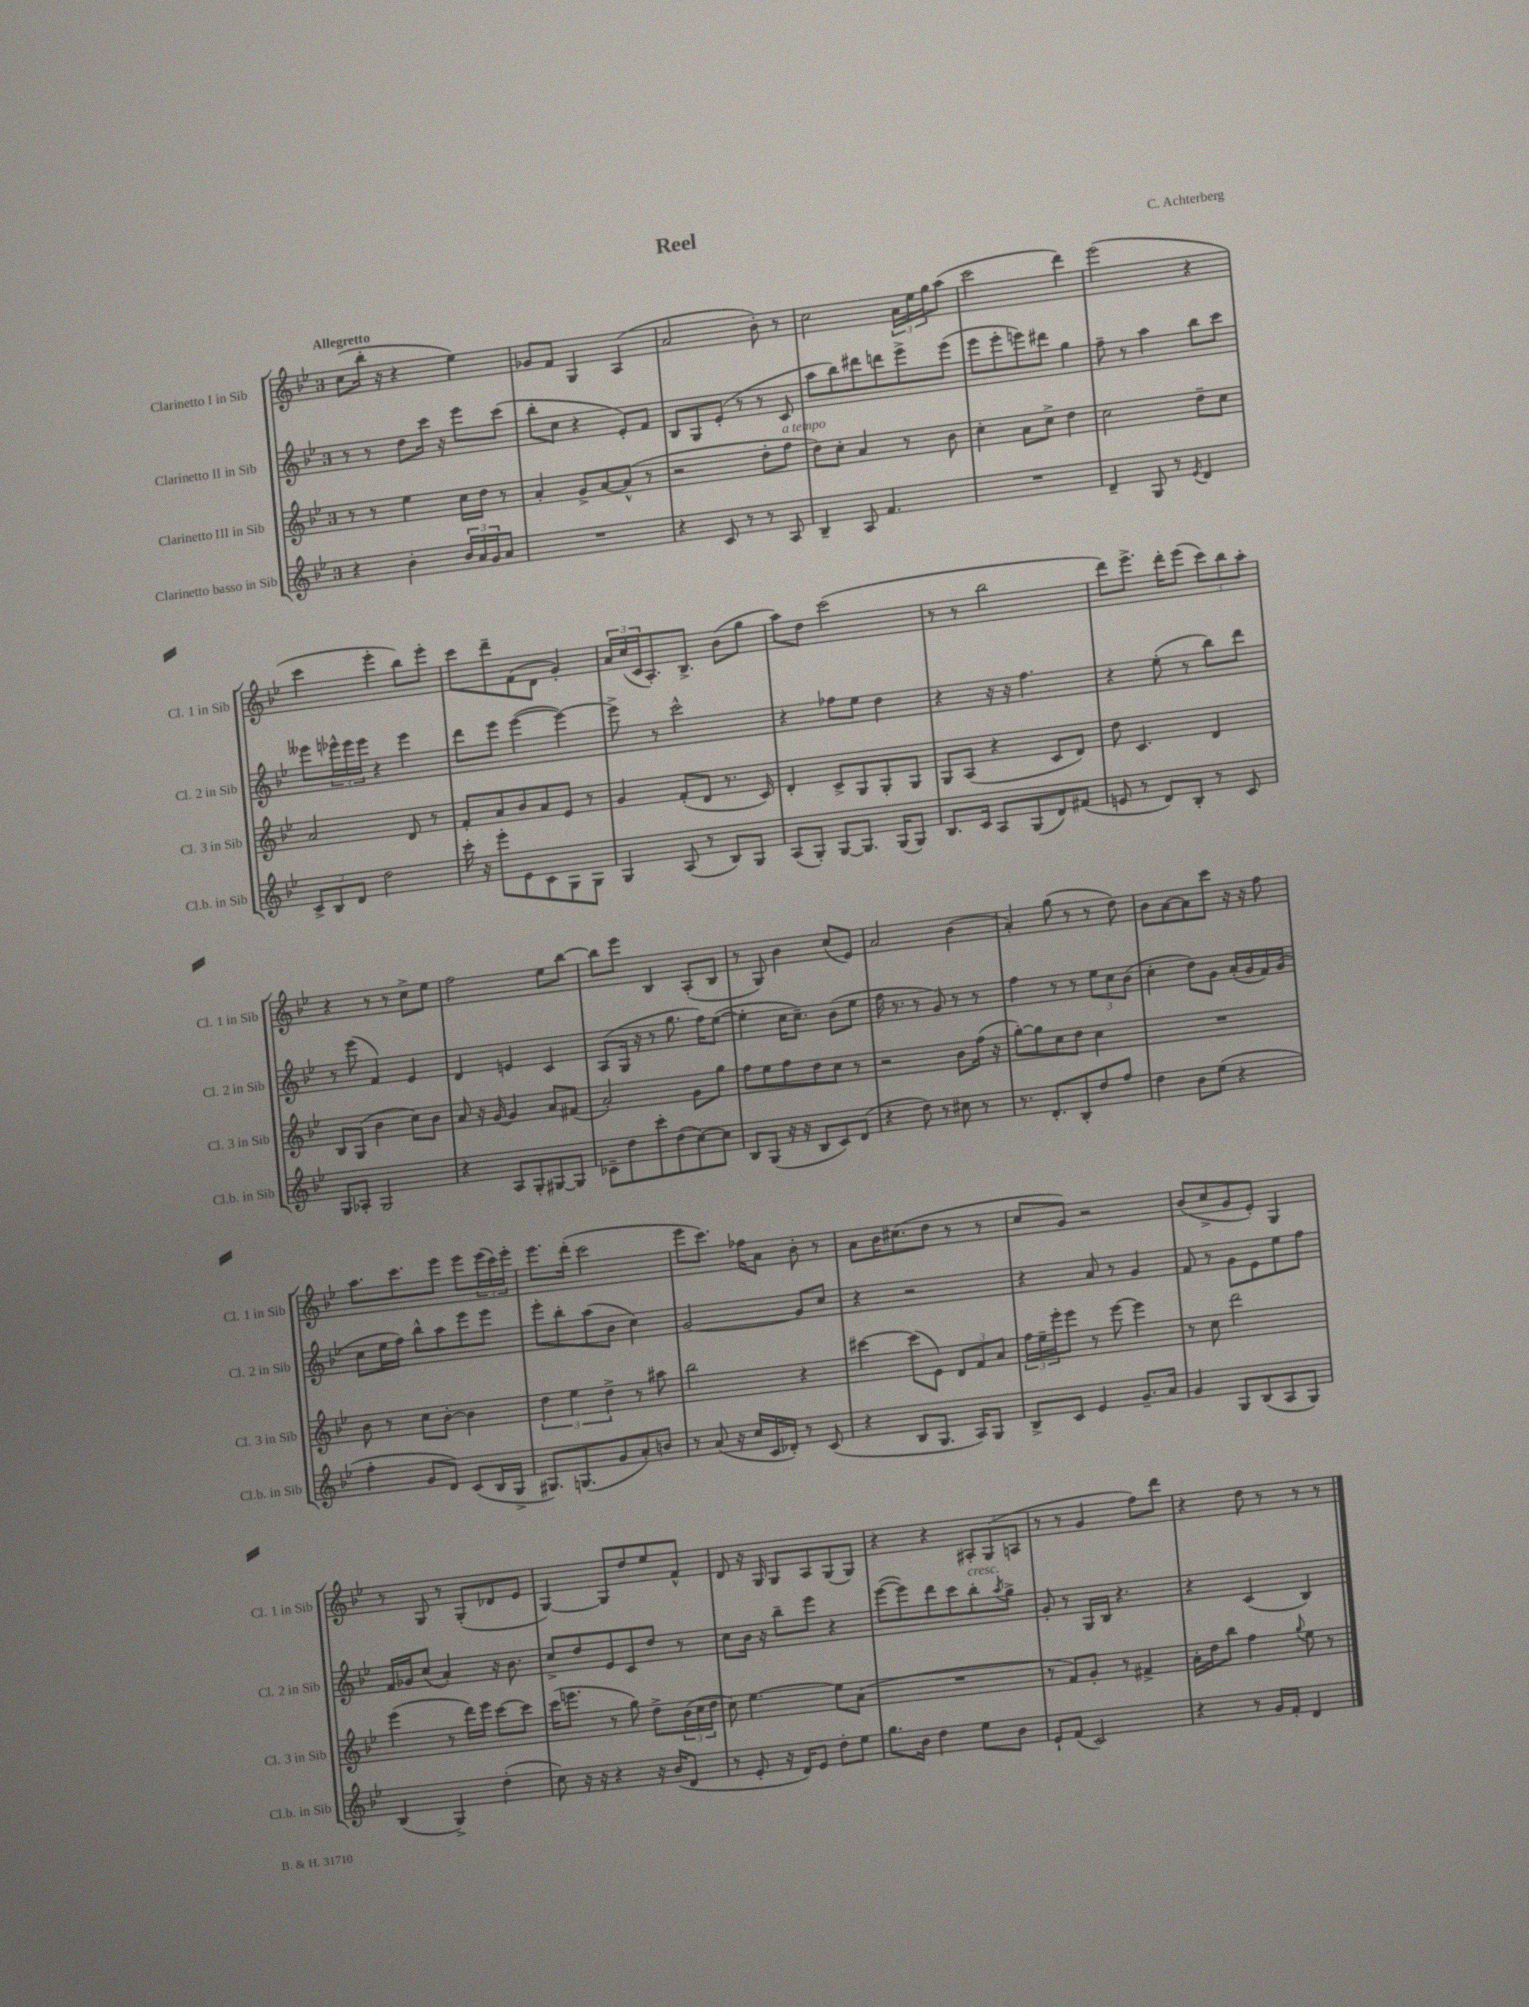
\header { title = "Reel" composer = "C. Achterberg" }
<<
\new StaffGroup <<
\new Staff = "s0" \with { instrumentName = "Clarinetto I in Sib" shortInstrumentName = "Cl. 1 in Sib" } {
    \clef treble \key bes \major \once \override Staff.TimeSignature.style = #'single-digit \time 3/4 \tempo "Allegretto"
    c''8( bes''16-. r16 r4 ees''4) |
    ges'8 f'8 g4 a4( |
    a'2 bes'8-.) r8 |
    c''2 \tuplet 3/2 { a'16 ees''16 g''16 } a''8( |
    c'''2 d'''4) |
    ees'''2( r4 |
    c'''4 ees'''4-. bes''8) ees'''8-. |
    c'''8 d'''8-- f'8( d'8 g'4-.) |
    \tuplet 3/2 { a'16 c''16( c'16 } a8.-.) bes8.-> bes'8( g''8 |
    a''8) d''8 c'''2( |
    r8 r8 bes''2 |
    d'''8) ees'''8.-> d'''16-. ees'''8( \tuplet 3/2 { c'''8) bes''8 a''8-. } |
    r4 r8 r8 c''8-> ees''8 |
    f''2 ees''8 bes''8~ |
    bes''8 ees'''8 bes4 a8-.( bes8 |
    r8 g8) bes'4 c''8( ees'8) |
    a'2 bes'4( |
    a'4-.) g''8( r8 r8 d''8) |
    bes'8 a'8~ a'8 c'''8 r16 r16 f''8 |
    a''8. c'''8. ees'''8 ees'''8 \tuplet 3/2 { ees'''16( c'''16) ees'''16-. } |
    ees'''8. d'''16-.( c'''2 |
    ees'''8 c'''8.) fes''16 a'8 bes'8-. r8 |
    a'8 bes'16 cis''8.( d''8 r8 r8 |
    c''8 g'8) r2 |
    bes'8( c''8-> g'8 ees'8-.) g4 |
    r8 g8 r8 g8-.( des'8 ees'8 |
    g4~) g8 d''8 ees''8 f'8-^ |
    d'8 r16 g16 g8 a8 g8( g8) |
    r4 r4 \tuplet 3/2 { ais8-. g8( a8 } |
    r8 r8 g'4 f''8) d'''8 |
    r4 d''8 r8 r8 r8 \bar "|." |
}
\new Staff = "s1" \with { instrumentName = "Clarinetto II in Sib" shortInstrumentName = "Cl. 2 in Sib" } {
    \clef treble \key bes \major \once \override Staff.TimeSignature.style = #'single-digit \time 3/4
    r8 r8 d''8 c'''16 r16 ees'''8 c'''8( |
    bes''8-. c''8 r4 ees'8-.) f'8 |
    bes8 g8 ees'8-.( r8 r8 c'8 |
    a''8 bes''8) dis'''8 d'''8 ees'''8-> ees'''8( |
    ees'''8 ees'''8-. e'''8) dis'''8 g''4 |
    f''8-- r8 a''4 bes''8 c'''8 |
    eeses'''8 \tuplet 3/2 { ees'''16-^ ees'''16 ees'''16 } r4 ees'''4 |
    d'''8 ees'''8 ees'''4~( ees'''4~) |
    ees'''8-> r8 c'''2-^ |
    r4 fes''8 ees''8 d''4 |
    r4 r16 r16 f''4. |
    r4 ees''8-.( r8 bes''8) d'''8 |
    r8 ees'''8( f'4) ees'4 |
    d'4 e'4 c'4 |
    a8( g16 r16 r8 g''8. f''16) ees''8~( |
    ees''4-. c''16 c''8.--) bes'8( ees''8 |
    f''16 r8. r8 g'8) r8 r8 |
    f''4 r8 r8 \tuplet 3/2 { ees''8 c''8 bes'8( } |
    c''4-. d''8) g'8 a'16-.( g'16 f'16) g'16( |
    c''8 ees''16 f''16) bes''8-^ a''8 ees'''8 ees'''8 |
    ees'''8-. bes''8-. a''8( bes'8 c''4) |
    g'2~ g'8 c''8 |
    r4 r2 |
    r4 a'8 r8 g'4 |
    f'8 r8 g'8 ees'8 ees''8 f''8 |
    f'16 ges'16 c''8( a'4-.) r16 bes'8. |
    c''8-> d''8 ees'8 c'8 d''8 r8 |
    c''8 bes'16 r16 bes''8-- ees'''8 r4 |
    ees'''8~( ees'''8) d'''8 c'''8 bes''8-.^\markup { \italic "cresc." } \acciaccatura { a''8 } g''8-> |
    g'8-. r8 g16 bes16 r4. |
    r4 c'4( bes4) \bar "|." |
}
\new Staff = "s2" \with { instrumentName = "Clarinetto III in Sib" shortInstrumentName = "Cl. 3 in Sib" } {
    \clef treble \key bes \major \once \override Staff.TimeSignature.style = #'single-digit \time 3/4
    r8 r8 ees''4 c''16 d''16 r8 |
    a'4-. g'8-> a'8~ a'8-^( r8 |
    r2 d''8-. f''8^\markup { \italic "a tempo" } |
    d''8) c''8-. a'4 r8 bes'8 |
    c''4-. a'8 c''8-> d''4 |
    c''2 d''8-- c''8 |
    a'2 d'8 r8 |
    f'8-. a'8 bes'8 a'8 ees'8 r8 |
    g'4 f'8-.( d'8 r8. c'16) |
    d'4-. c'8-> g8 g8-. g8 |
    g8 a8( r4 c'8 d'8) |
    d''8 c'4. d'4 |
    bes8 g8( bes'4 c''8) bes'8 |
    a'8 r16 g'16~ g'4 a'8 fis'8( |
    a'2-.) g'8 g''8 |
    f''8 ees''8 f''8 d''8 c''8 r8 |
    r2 bes'8 f''16( r16 |
    g''8~-.) g''8 c''8 d''8 c''4 |
    R2. |
    bes'8 r8 c''8 bes'8~-. bes'4 |
    \tuplet 3/2 { d''4 ees''4 d''4-> } r8 ais''8 |
    bes''2 r4 |
    cis'''4~ cis'''8( ees'8) \tuplet 3/2 { d'8 f'8 a'8 } |
    \tuplet 3/2 { f''16 ees''16-- ees'''16-. } ees'''8 r8 ees'''8~ ees'''4 |
    r8 c''8 d'''2 |
    ees'''4( r8 d'''16) ees'''16 c'''8~ c'''8 |
    c'''16( e'''8. r8 g''8) d''8-> \tuplet 3/2 { bes'16( c''16 d''16 } |
    c''8) ees''4.~ ees''8 a'8( |
    R2. |
    r8 f'8) g'8-. r8 fis'4-> |
    a'16-. d''16 bes''8 f''4 \appoggiatura { g''8 } ees''8 r8 \bar "|." |
}
\new Staff = "s3" \with { instrumentName = "Clarinetto basso in Sib" shortInstrumentName = "Cl.b. in Sib" } {
    \clef treble \key bes \major \once \override Staff.TimeSignature.style = #'single-digit \time 3/4
    r4 bes'4-. \tuplet 3/2 { bes'16 a'16 g'16 } a'8 |
    R2. |
    r4 c'8 r8 r8 a8 |
    bes4-- a8 f'4. |
    R2. |
    d'4-- g8 r8 \acciaccatura { ees'8 } d'4 |
    \tuplet 3/2 { c'8-> bes8 d'8 } d''2 |
    c'''16-. r16 ees'''8-. ees'8 c'8 g8 g8 |
    g4 a8( r8 bes8) g8 |
    a8( g8-.) g8~ g8. g16( g8) |
    bes8. c'16 a8 g8( d'8) fis'8( |
    e'8 r8 d'8) bes8-. r8 c'8 |
    g8 aes8-. g2 |
    r4 a8 g8-. gis8~ gis8 |
    ces'8-- d''8 c'''8-. d''8( c''8~) c''8 |
    bes8 g8( r16 r16 bes8 c'8) d'8( |
    r4 d''8) r8 cis''8 r8 |
    r8. d'8.-. bes8-. d''8 f''8 |
    d''4 bes'8 ees''8( r4 |
    f''4-. g'8 d'8) c'8( bes16 g16-> |
    gis8.) g8.( g'8 a'8-.) b'8 |
    r8 a'8( r16 c''16 c'16 des'16-.) r8 c'8( |
    r4 bes8 g8. a16) g8 |
    bes8-> c'8 ees'4 g'8.-- a'16 |
    g'4 g8 bes8( a8 g8) |
    bes4( g4->) d''4-.( |
    c''8) r16 r16 r4 r16 bes'16( d'8 |
    r8 ees'8-. r16 d'16) ees'8 d''8-. ees''8 |
    g''8. bes'16 d''4 ees''8 bes'8 |
    ees'8-! f'8( c'2) |
    r4 r8 g'16 f'16-. d'4 \bar "|." |
}
>>
>>
\layout { \context { \Score \remove "Bar_number_engraver" } }
